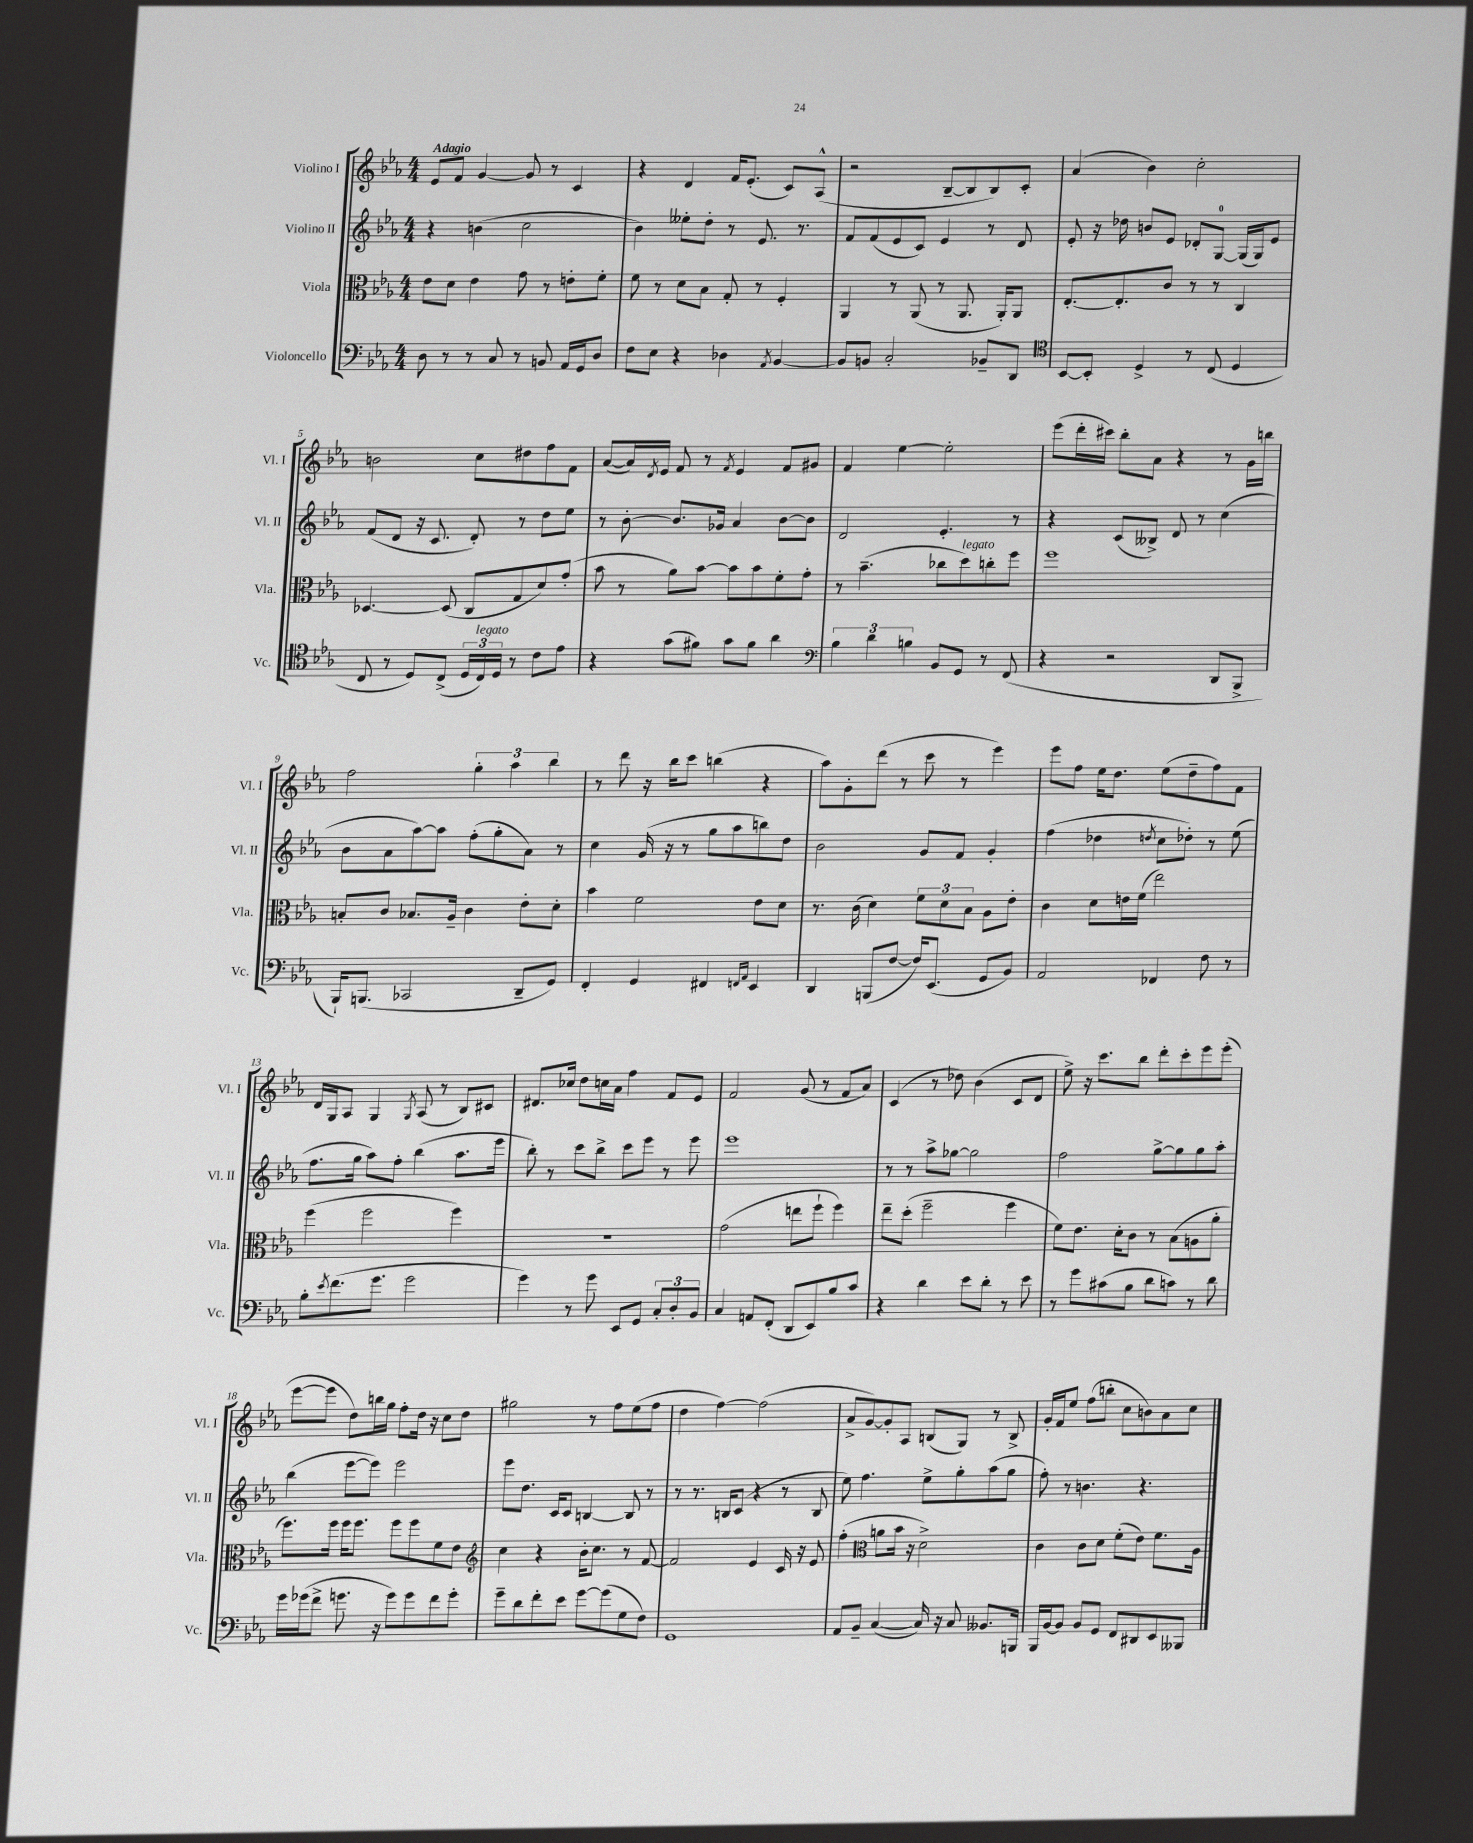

**kern	**kern	**kern	**kern
*staff4	*staff3	*staff2	*staff1
*clefF4	*clefC3	*clefG2	*clefG2
*k[b-e-a-]	*k[b-e-a-]	*k[b-e-a-]	*k[b-e-a-]
*M4/4	*M4/4	*M4/4	*M4/4
8D	8e-	4r	8e-
8r	8d	.	8f
8r	4e-	(4b	[4g
8C	.	.	.
8r	8g	2cc	8g]
8BB	8r	.	8r
16AA-	8e'	.	4c
16GG	.	.	.
8D	8f'	.	.
=	=	=	=
8F	8f	4b-)	4r
8E-	8r	.	.
4r	8d	8ee--'	4d
.	8B-	8dd'	.
4D-	8G'	8r	16f
.	.	.	(8.e-'
.	8r	8.e-	.
8qAA-	.	.	.
[4BB-	4F'	.	8c)
.	.	8.r	.
.	.	.	(8A-^^
=	=	=	=
8BB-]	4AA-	8f	2r
8BB	.	(8f	.
2C'	8r	8e-	.
.	(8AA-	8c)	.
.	8r	4e-	[8B-~
.	8.AA-	.	8B-]
8BB-~	.	8r	8B-)
.	16AA-')	.	.
8DD	8AA-	8d	8c'
=	=	=	=
*clefC4	*	*	*
[8BB-	[8.E-'	8e-'	(4a-
8BB-']	.	16r	.
.	8.E-']	16dd-	.
4D^	.	8b	4b-)
.	8c	8e-	.
8r	8r	8d-'	2cc'
(8C	8r	[8G	.
4D	4C	(16G]	.
.	.	16G)	.
.	.	8e-	.
=	=	=	=
8C	[4.D-	(8f	2b
8r	.	8d	.
8D)	.	16r	.
.	.	8.c	.
(8C^	(8D-]	.	.
24D	8C	8d')	8cc
24C)	.	.	.
24D	.	.	.
8r	8G	8r	8dd#
8c	8d)	8dd	8ff
8e-	(8g'	8ee-	8f
=	=	=	=
4r	8b-	8r	([8a-
.	8r	[8b-'	16a-])
.	.	.	8qd
.	.	.	16e-
(8g	8a-)	8.b-]	8f
8f#)	[8b-	.	8r
.	.	16g-	.
.	.	.	8qf
8g	8b-]	4a-	4e-
8f#	8b-	.	.
4a-	8f'	[8b-	8f
.	8g'	8b-]	8g#
=	=	=	=
*clefF4	*	*	*
6B-	8r	2d	4f
.	(4.b-~	.	.
6d	.	.	.
.	.	.	[4ee-
6B	.	.	.
8BB-	8cc-	4.e-'	2ee-']
8GG	8dd)	.	.
8r	8cc'	.	.
(8FF	8ff	8r	.
=	=	=	=
4r	1ff	4r	(8eee-
.	.	.	16ddd'
.	.	.	16ccc#)
2r	.	(8c	8bb-'
.	.	8B--^)	8a-
.	.	8d	4r
.	.	8r	.
8DD	.	(4cc	8r
8BBB-^	.	.	16g
.	.	.	16bb
=	=	=	=
16BBB-`)	8B'	8b-	2ff
(8.BBB	.	.	.
.	8c	8a-	.
2CC-	8.B-	[8aa-)	.
.	.	8aa-]	.
.	16A-~	.	.
.	4c	(8ff'	6gg'
.	.	8gg'	.
.	.	.	6aa-
8DD~	8e-'	8a-)	.
.	.	.	6bb-
8GG)	8d'	8r	.
=	=	=	=
4FF'	4b-	4cc	8r
.	.	.	8ddd
4GG	2f	(16g	16r
.	.	16r	16bb-
.	.	8r	8ccc
4FF#	.	8gg	(4bb
.	.	8aa-	.
16qqFF	.	.	.
16qqAA-	.	.	.
4EE-	8e-	8bb)	4r
.	8d	8dd	.
=	=	=	=
4DD	8.r	2b-	8aa-)
.	.	.	8g'
.	(16c	.	.
(8BBB	4d)	.	(8ddd
[8F	.	.	8r
16F])	12f	8g	8ccc
(8.EE-	.	.	.
.	12d	.	.
.	.	8f	8r
.	12B-	.	.
8GG	8A-	4g'	4eee-)
8BB-)	8e-'	.	.
=	=	=	=
2AA-	4c	(4ff	8eee-
.	.	.	8ff
.	8d	4dd-	16ee-
.	.	.	8.dd
.	16e	.	.
.	(16f	.	.
.	.	8qdd	.
4FF-	2ee-)	8cc	(8ee-
.	.	8dd-')	8dd~
8F	.	8r	8ff)
8r	.	(8ee-	8f
=	=	=	=
8B-'	(4ff	8.ff	16d
.	.	.	16G
8qe-	.	.	.
(8.f	.	.	8A-
.	.	16gg	.
.	2ff	8aa-)	4G
8.g	.	.	.
.	.	8ff'	.
.	.	.	8qG
2g	.	(4bb-	(8A-
.	.	.	8r
.	4ff)	8.aa-	8B-)
.	.	.	8c#
.	.	16eee-	.
=	=	=	=
4g)	1r	8bb-')	8.d#
.	.	8r	.
.	.	.	16cc-
8r	.	8ccc	8dd
8g	.	8bb-^	16cc
.	.	.	16a-
8EE-	.	8ccc	4ff
8GG	.	8eee-	.
12C'	.	8r	8f
12D'	.	.	.
.	.	8eee-	8e-
12BB-	.	.	.
=	=	=	=
4C	(2g	1eee-	2f
8AA	.	.	.
(8FF'	.	.	.
8DD	8ee	.	(8g
8EE-)	8ff`	.	8r
8B-	4ff)	.	8f
8c	.	.	8a-)
=	=	=	=
4r	8ee-~	8r	(4c
.	(8dd'	8r	.
4d	2ff~	8aa-^	8r
.	.	[8gg-	8dd-)
8e-	.	2gg-]	(4b-
8d'	.	.	.
8r	4ff	.	8c
8e-	.	.	8d
=	=	=	=
8r	8f)	2ff	8ee-^)
8g	8.e-	.	16r
.	.	.	8.ccc
(8c#	.	.	.
.	16d'	.	.
8B-	8c	.	8bb-
8d	8r	[8gg^	8ddd'
8c)	(8B-	8gg]	8ccc'
8r	8A	8gg	8eee-
8d	8a-'	8aa-'	(8eee-'
=	=	=	=
16g	8.ff)	(4bb-	[8eee-
(16g-	.	.	.
8f^	.	.	8eee-]
.	16ff	.	.
8.g	16ff	[8eee-	8dd)
.	8.ff	.	.
.	.	8eee-])	16bb
16r	.	.	16gg
8g)	8ff	2eee-	8ff'
8g	8ff	.	16dd
.	.	.	16r
8f	8f	.	8cc
8g'	8e-	.	8dd
=	=	=	=
*	*clefG2	*	*
8g~	4cc	8eee-	2gg#
8d	.	8.dd	.
8f'	4r	.	.
.	.	16c	.
8e-	.	8c	.
[8g	16b-'	[4B	8r
.	8.cc	.	.
(8g]	.	.	8ff
8G	8r	8B]	(8ee-
8F)	[8f	8r	8ff
=	=	=	=
1GG	2f]	8r	4dd
.	.	8.r	.
.	.	.	[4ff)
.	.	16B	.
.	.	(8c	.
.	4e-	4r	(2ff]
.	16c	8r	.
.	16r	.	.
.	8e-	8B	.
=	=	=	=
8AA-	(4ff'	8ee-)	8a-^
8BB-~	.	4.ff	[8g)
*	*clefC3	*	*
([4C	8a	.	8g']
.	16b-	.	8A-
.	16r	.	.
16C])	2d^)	8ee-^	(8B
16r	.	.	.
8C	.	8gg'	8G)
8.BB--	.	(8aa-	8r
.	.	8gg	8B^
16BBB	.	.	.
=	=	=	=
16BBB-	4c	8ff')	16g'
[16BB-	.	.	16f
8BB-]	.	8r	8ee-
8BB-	8c	4.b	(8ff
8GG	8d	.	8bb'
8FF	(8f'	.	8cc
8DD#	8e-)	4.r	8b)
8EE-	8.f	.	8a-
8BBB--	.	.	8cc
.	16A-	.	.
==	==	==	==
*-	*-	*-	*-
